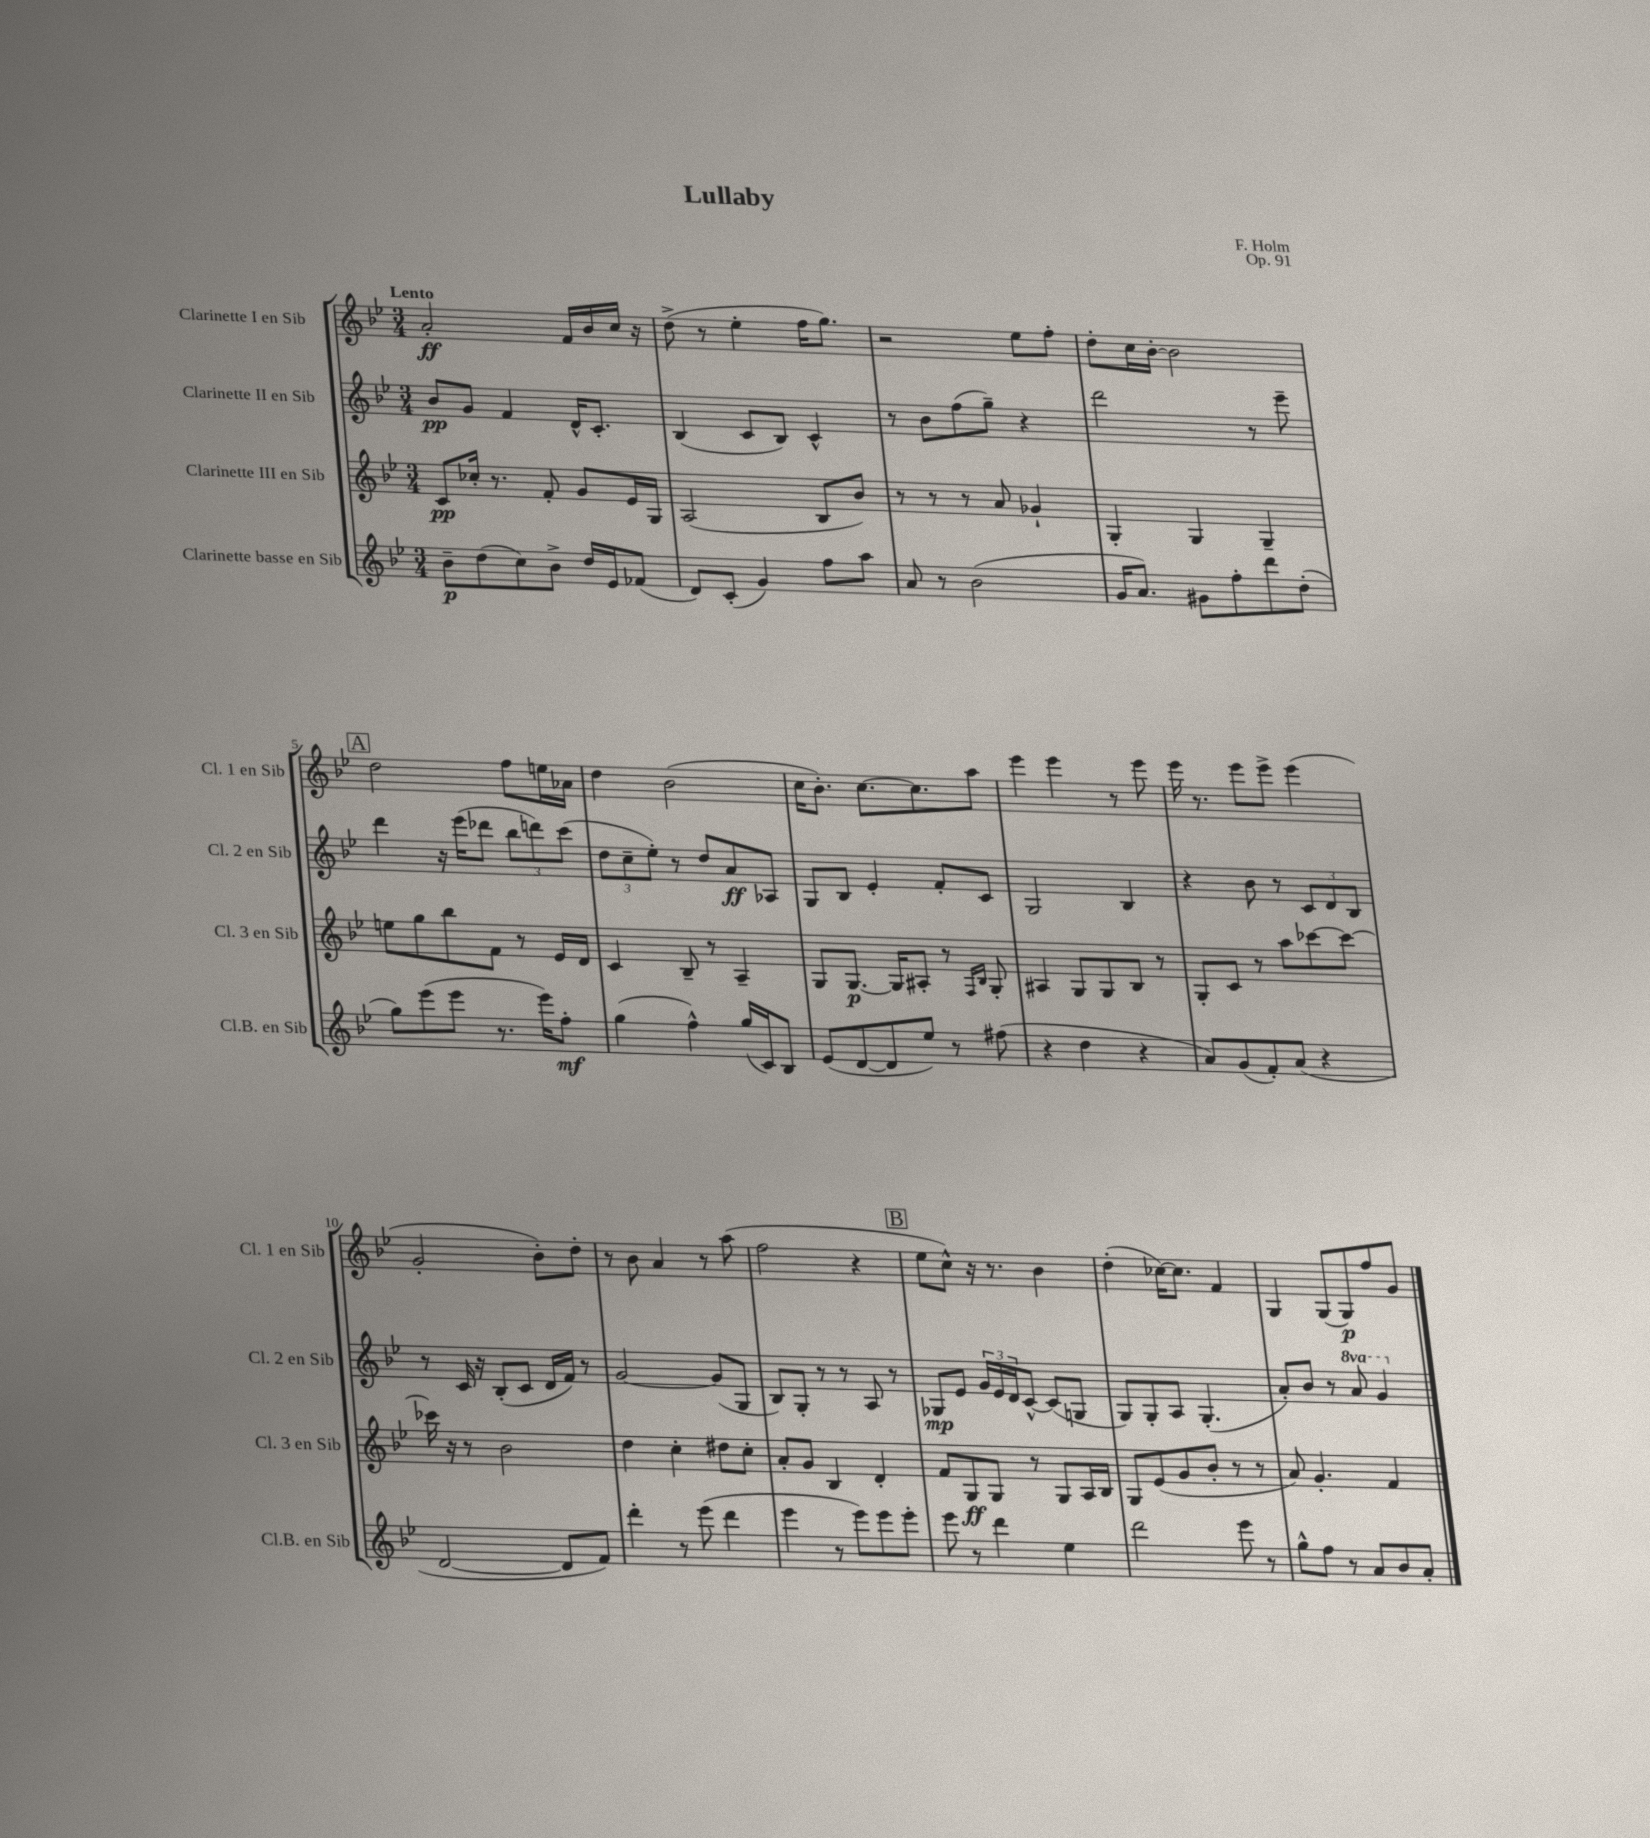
\header { title = "Lullaby" composer = "F. Holm" opus = "Op. 91" }
<<
\new StaffGroup <<
\new Staff = "s0" \with { instrumentName = "Clarinette I en Sib" shortInstrumentName = "Cl. 1 en Sib" } {
    \clef treble \key bes \major \numericTimeSignature \time 3/4 \tempo "Lento"
    a'2-.\ff f'16 bes'16 c''16 r16 |
    d''8->( r8 ees''4-. f''16 g''8.) |
    r2 ees''8 f''8-. |
    d''8-. c''16 bes'16~-. bes'2 |
    \mark \markup { \box "A" } d''2 f''8 e''16 aes'16 |
    d''4 bes'2( |
    c''16 bes'8.-.) c''8.~ c''8. a''8 |
    ees'''4 ees'''4 r8 ees'''8 |
    ees'''16 r8. ees'''8 ees'''8-> ees'''4( |
    g'2-. bes'8-.) d''8-. |
    r8 bes'8 a'4 r8 a''8( |
    f''2 r4 |
    \mark \markup { \box "B" } ees''8 c''8-^) r16 r8. bes'4 |
    d''4-.( ces''16~) ces''8. f'4 |
    g4 g8( g8\p) f''8 g'8 \bar "|." |
}
\new Staff = "s1" \with { instrumentName = "Clarinette II en Sib" shortInstrumentName = "Cl. 2 en Sib" } {
    \clef treble \key bes \major \numericTimeSignature \time 3/4 \set Staff.ottavationMarkups = #ottavation-simple-ordinals
    bes'8\pp g'8 f'4 d'16-^ c'8.-. |
    bes4( c'8 bes8) c'4-^ |
    r8 bes'8 f''8( g''8--) r4 |
    d'''2 r8 ees'''8-- |
    \mark \markup { \box "A" } d'''4 r16 ees'''16( des'''8 \tuplet 3/2 { bes''8 d'''8) c'''8( } |
    \tuplet 3/2 { d''8 c''8-- ees''8-.) } r8 d''8 a'8\ff aes8 |
    g8 bes8 ees'4-. f'8-. c'8 |
    g2 bes4 |
    r4 bes'8 r8 \tuplet 3/2 { c'8 d'8 bes8 } |
    r8 c'16 r16 bes8-.( c'8 d'16 f'16) r8 |
    g'2~ g'8( g8 |
    bes8) g8-. r8 r8 a8 r8 |
    \mark \markup { \box "B" } ges8\mp ees'8 \tuplet 3/2 { g'16 ees'16 d'16 } c'8~-^ c'8( g8 |
    g8) g8-. a8 g4.-.( |
    a'8-.) bes'8 r8 \ottava #1 a''8 g''4 \ottava #0 \bar "|." |
}
\new Staff = "s2" \with { instrumentName = "Clarinette III en Sib" shortInstrumentName = "Cl. 3 en Sib" } {
    \clef treble \key bes \major \numericTimeSignature \time 3/4
    c'8\pp ces''16-. r8. f'8-. g'8 ees'16 g16 |
    a2( bes8 bes'8) |
    r8 r8 r8 a'8 ges'4-! |
    g4-. g4 g4-- |
    \mark \markup { \box "A" } e''8 g''8 bes''8 f'8 r8 ees'16 d'16 |
    c'4 bes8-- r8 a4-- |
    g8 g8.~\p g16 ais8-. r8 \grace { f16 bes16 } g8-. |
    ais4 g8 g8 bes8 r8 |
    g8-. c'8 r8 a''8 ces'''8~ ces'''8~ |
    ces'''16 r16 r8 bes'2 |
    d''4 c''4-. dis''8 c''8-. |
    a'8-. g'8 bes4 d'4-. |
    \mark \markup { \box "B" } f'8 g8\ff g8 r8 g8 a16 bes16 |
    g8 ees'8( g'8 bes'8-. r8 r8 |
    a'8) g'4.-. f'4 \bar "|." |
}
\new Staff = "s3" \with { instrumentName = "Clarinette basse en Sib" shortInstrumentName = "Cl.B. en Sib" } {
    \clef treble \key bes \major \numericTimeSignature \time 3/4
    bes'8--\p d''8( c''8) bes'8-> d''16 ees'16 fes'8( |
    d'8) c'8-.( g'4) f''8 a''8 |
    a'8 r8 bes'2( |
    g'16 a'8.) gis'8 f''8-. d'''8 d''8-.( |
    \mark \markup { \box "A" } g''8) ees'''8( ees'''8 r8. ees'''16) f''8-.\mf |
    g''4( f''4-^) g''16( c'16) bes8 |
    ees'8( d'8~ d'8 ees''8) r8 fis''8( |
    r4 d''4 r4 |
    a'8) g'8( f'8-.) a'8( r4 |
    d'2~ d'8 f'8) |
    d'''4-. r8 ees'''8( d'''4 |
    ees'''4 r8 ees'''8) ees'''8 ees'''8-. |
    \mark \markup { \box "B" } ees'''8 r8 d'''4 ees''4 |
    d'''2 ees'''8 r8 |
    g''8-^ f''8 r8 a'8 bes'8 a'8-. \bar "|." |
}
>>
>>
